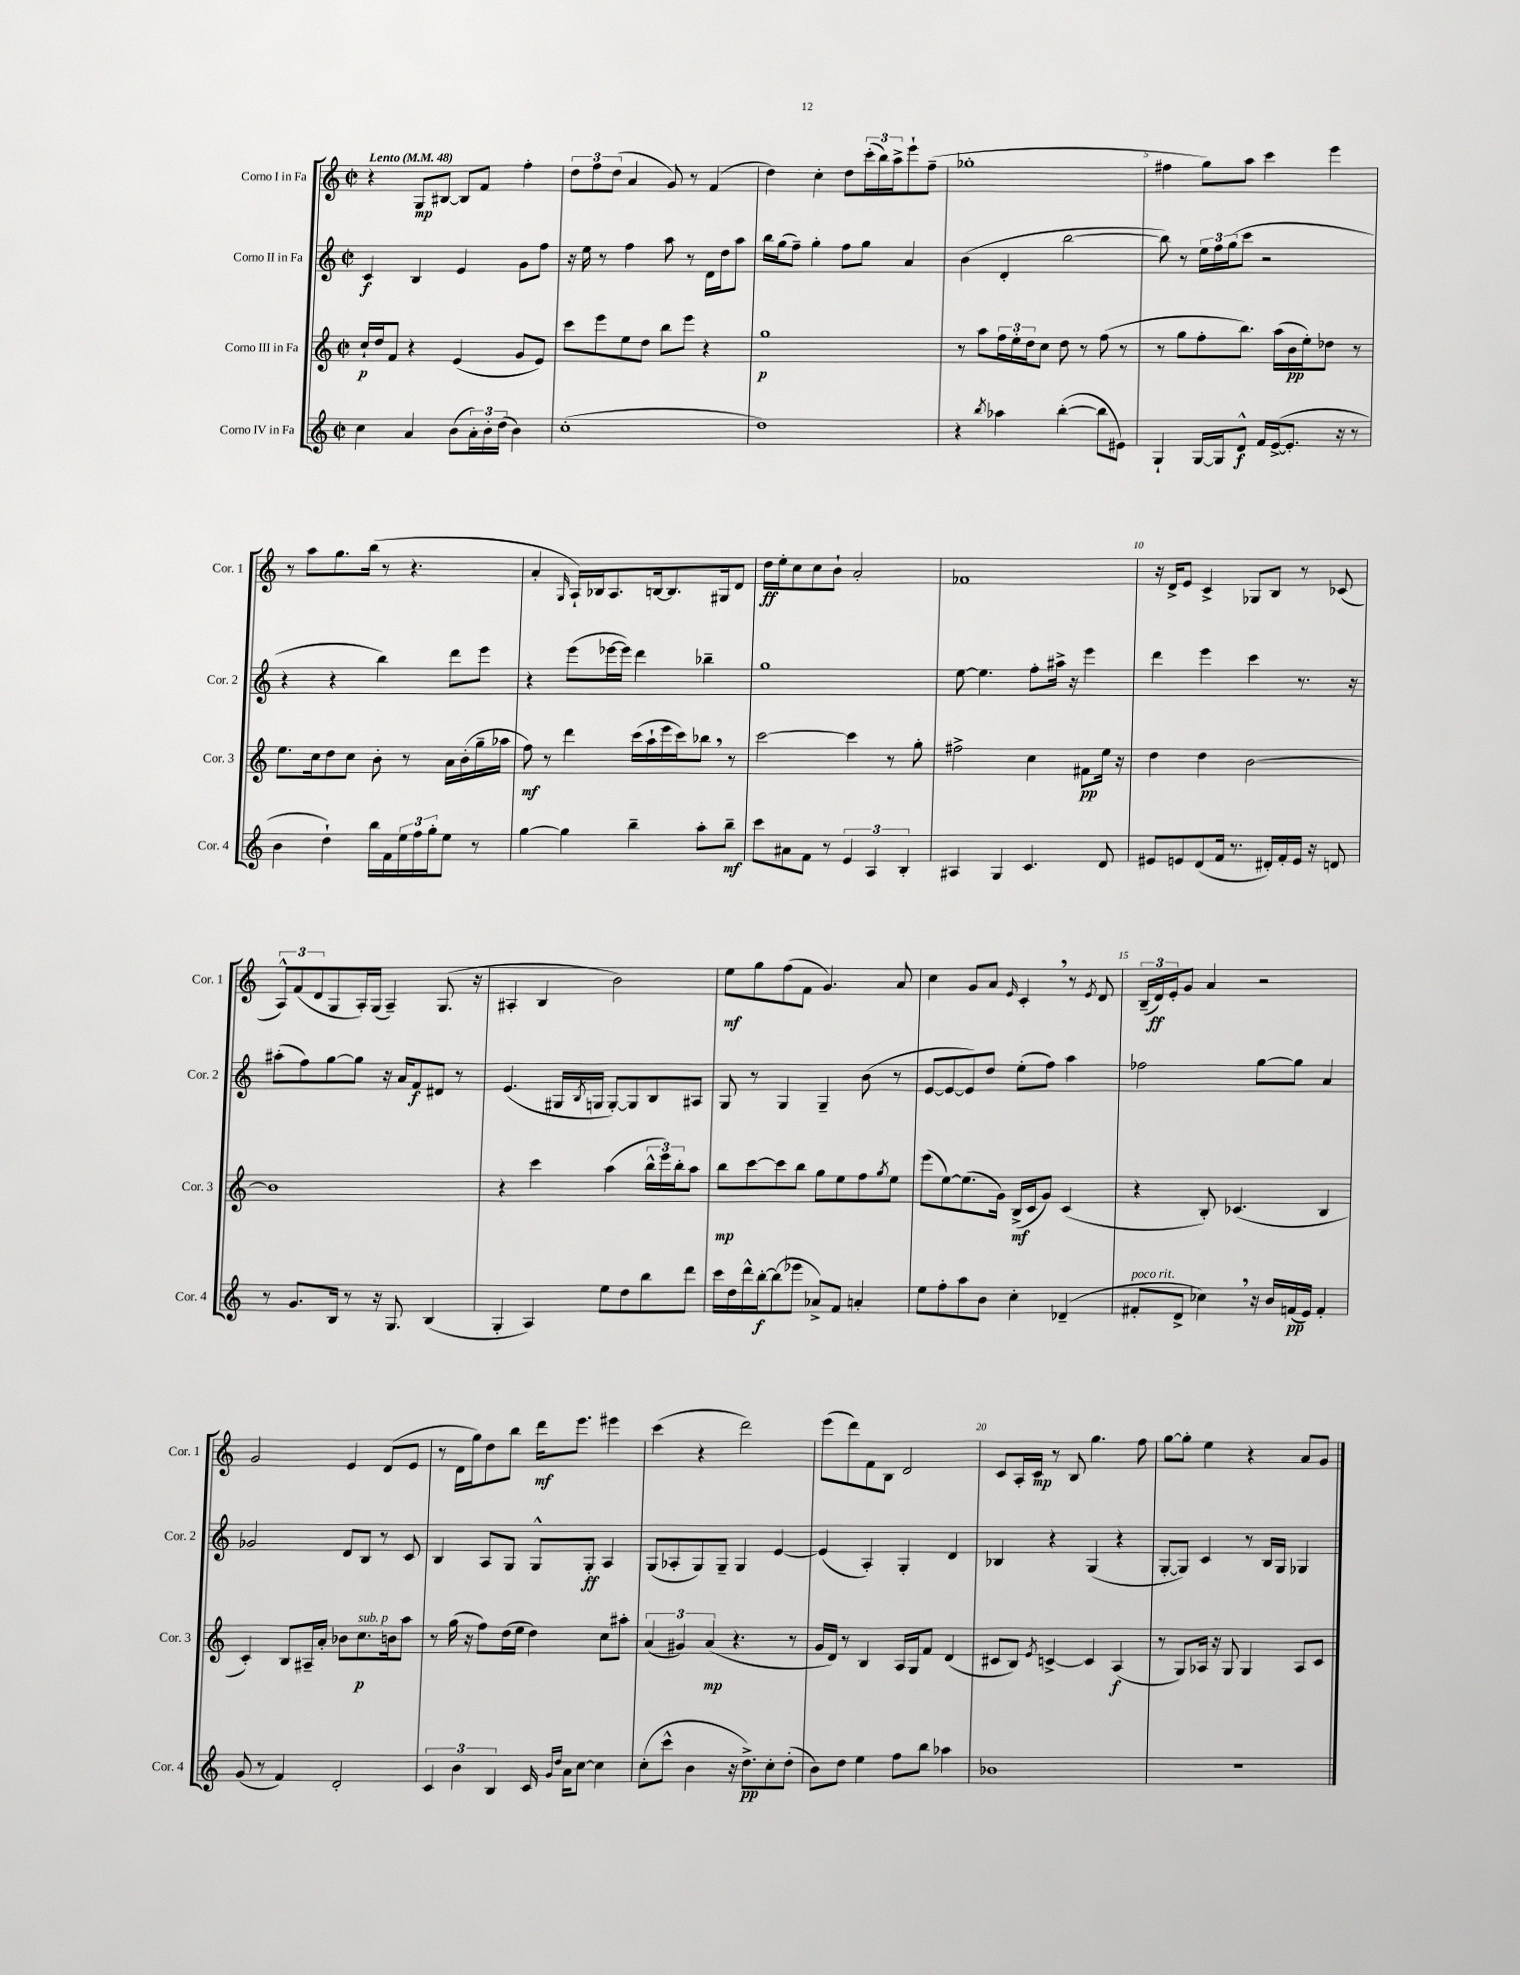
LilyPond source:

<<
\new StaffGroup <<
\new Staff = "s0" \with { instrumentName = "Corno I in Fa" shortInstrumentName = "Cor. 1" } {
    \clef treble \key c \major \defaultTimeSignature \time 2/2 \tempo "Lento" 4 = 48
    r4 g8\mp bis8~ bis8 f'8 f''4-. |
    \tuplet 3/2 { d''8 f''8 d''8( } a'4 g'8) r8 f'4( |
    d''4) c''4-. d''8 \tuplet 3/2 { c'''16-.( b''16) a''16-> } e'''8-! f''8--( |
    ges''1-. |
    fis''4 g''8) a''8 c'''4 e'''4 |
    r8 a''8 g''8. b''16( r8 r4. |
    a'4-. \grace { g16 } a16-!) bes16 a8. b16~ b8. gis16 d'8 |
    d''16\ff e''16-. c''8 c''8 b'8-! a'2-. |
    fes'1 |
    r16 d'16-> e'8 c'4-> ges8 b8 r8 ces'8( |
    \tuplet 3/2 { a8-^) f'8( d'8 } g8 a16-.) g16( a4--) g8.( r16 |
    ais4-. b4 b'2) |
    e''8\mf g''8 f''8( f'8 g'4.) a'8 |
    c''4 g'8 a'8 \grace { e'16 } c'4-. \breathe r8 \acciaccatura { e'8 } d'8 |
    \tuplet 3/2 { b16--( d'16\ff) e'16-. } g'8 a'4 r2 |
    g'2 e'4 d'8( e'8 |
    r8 d'16 g''16) d''8 b''8 d'''16\mf e'''8. eis'''4 |
    c'''4( r4 d'''2) |
    e'''8( d'''8) f'8 b8 d'2 |
    c'8 a16-. c'16\mp r8 b8 g''4. f''8 |
    g''8~ g''8-. e''4 r4 a'8 g'8 \bar "|." |
}
\new Staff = "s1" \with { instrumentName = "Corno II in Fa" shortInstrumentName = "Cor. 2" } {
    \clef treble \key c \major \defaultTimeSignature \time 2/2
    c'4\f b4 e'4 g'8 f''8 |
    r16 e''16 r8 f''4 a''8 r8 d'16 d''16 a''8 |
    b''16 g''16( f''8--) g''4-. f''8 g''8 a'4 |
    b'4( d'4-. b''2~ |
    b''8) r8 \tuplet 3/2 { e''16 f''16 g''16( } c'''8 r2 |
    r4 r4 b''4) d'''8 e'''8 |
    r4 e'''8( ees'''16~ ees'''16) d'''4 bes''4-- |
    g''1 |
    e''8~ e''4. f''8-. ais''16-> r16 e'''4 |
    d'''4 e'''4 c'''4 r8. r16 |
    ais''8-.( f''8) g''8~ g''8 r16 a'16 f'8\f dis'8 r8 |
    e'4.( gis16 \acciaccatura { b8 } g16 g8~-.) g8 b8 ais8 |
    g8 r8 g4 g4-- b'8( r8 |
    e'8~ e'8~ e'8) d''8 e''8-.( f''8) a''4 |
    fes''2 g''8~ g''8 a'4 |
    ges'2 d'8 b8 r8 c'8 |
    b4 a8 g8 g8-^ g8-.\ff a4 |
    g8( aes8-. g8) g8-- g4 e'4~ |
    e'4( a4-.) g4-. d'4 |
    bes4 r4 g4( r4 |
    g8~-. g8) c'4 r8 b16 g16 ges4 \bar "|." |
}
\new Staff = "s2" \with { instrumentName = "Corno III in Fa" shortInstrumentName = "Cor. 3" } {
    \clef treble \key c \major \defaultTimeSignature \time 2/2
    c''16-!\p d''16 f'8 r4 e'4( g'8 e'8) |
    c'''8 e'''8 e''8 d''8 b''8 e'''8 r4 |
    g''1\p |
    r8 a''8 \tuplet 3/2 { f''16 e''16-. d''16 } c''8 d''8 r8 f''8( r8 |
    r8 g''8 f''8-. b''8.) a''16( b'16\pp e''16-.) des''8 r8 |
    e''8. c''16 d''8 c''8 b'8-. r8 a'16 b'16-.( g''16-- aes''16 |
    f''8\mf) r8 d'''4 c'''16( a''16-! e'''16 c'''16) bes''8 \breathe r8 |
    c'''2~ c'''4 r8 g''8-. |
    fis''2-> c''4 fis'8\pp e''16 r16 |
    d''4 d''4 b'2~ |
    b'1 |
    r4 c'''4 a''4( \tuplet 3/2 { b''16-^ e'''16) b''16-. } a''8 |
    b''8\mp c'''8~ c'''8 b''8 g''8 e''8 f''8 \acciaccatura { g''8 } e''8 |
    e'''8( e''8~) e''8.( g'16) b16->\mf( c'16 g'8) c'4( |
    r4 b8-.) ces'4.( b4 |
    c'4-.) b8 ais16-- a'16-. bes'8 c''8.\p^\markup { \italic "sub. p" } b'16 a''8 |
    r8 g''16( r16 f''8) d''16( e''16 d''4) c''8 ais''8-. |
    \tuplet 3/2 { a'4( gis'4) a'4\mp( } r4. r8 |
    g'16 d'16) r8 b4 a16 g16 f'8 d'4( |
    cis'8 b8) \acciaccatura { e'8 } c'4~-> c'4 a4\f( |
    r8 g8) aes16 r16 g8 g4 aes8 c'8 \bar "|." |
}
\new Staff = "s3" \with { instrumentName = "Corno IV in Fa" shortInstrumentName = "Cor. 4" } {
    \clef treble \key c \major \defaultTimeSignature \time 2/2
    c''4 a'4 b'8( \tuplet 3/2 { a'16-.) b'16-. d''16( } b'4) |
    c''1-.( |
    d''1) |
    r4 \acciaccatura { b''8 } aes''4 b''4~-.( b''8 eis'8) |
    g4-! g16~ g16 d'8-^\f f'16 e'16~->( e'8.-. r16 r8 |
    b'4 d''4-!) b''16 f'16 \tuplet 3/2 { e''16 f''16 g''16-. } e''8 r8 |
    g''4~ g''4 b''4-- a''8-. b''8--\mf |
    c'''8 ais'8 f'8 r8 \tuplet 3/2 { e'4 a4 b4-. } |
    ais4 g4 c'4. d'8 |
    eis'8 e'8 d'8( f'16 r8. dis'16-.) f'16-. e'16 r16 d'8 |
    r8 g'8. b16 r8 r16 g8. b4( |
    g4-. a4) e''8 d''8 b''8 d'''8 |
    c'''16 d''16 d'''16-^ b''16~-.\f b''8( ees'''8 aes'8->) f'8 a'4-. |
    e''8 f''8-. a''8 b'8 c''4-. des'4--( |
    fis'8-.^\markup { \italic "poco rit." } d'8-> ces''4) \breathe r16 b'16 f'16\pp( e'16) f'4-. |
    g'8( r8 f'4) d'2-. |
    \tuplet 3/2 { c'4 b'4 b4 } c'16 \grace { g'16 d''16 } a'16 c''8~ c''4 |
    c''8-.( c'''8-^ b'4 r16 d''8.->\pp) c''8-. d''8-.( |
    b'8) d''8 e''4 f''8 b''8 aes''4 |
    bes'1 |
    R1 \bar "|." |
}
>>
>>
\layout { \context { \Score \override BarNumber.break-visibility = ##(#f #t #t) barNumberVisibility = #(every-nth-bar-number-visible 5) } }
